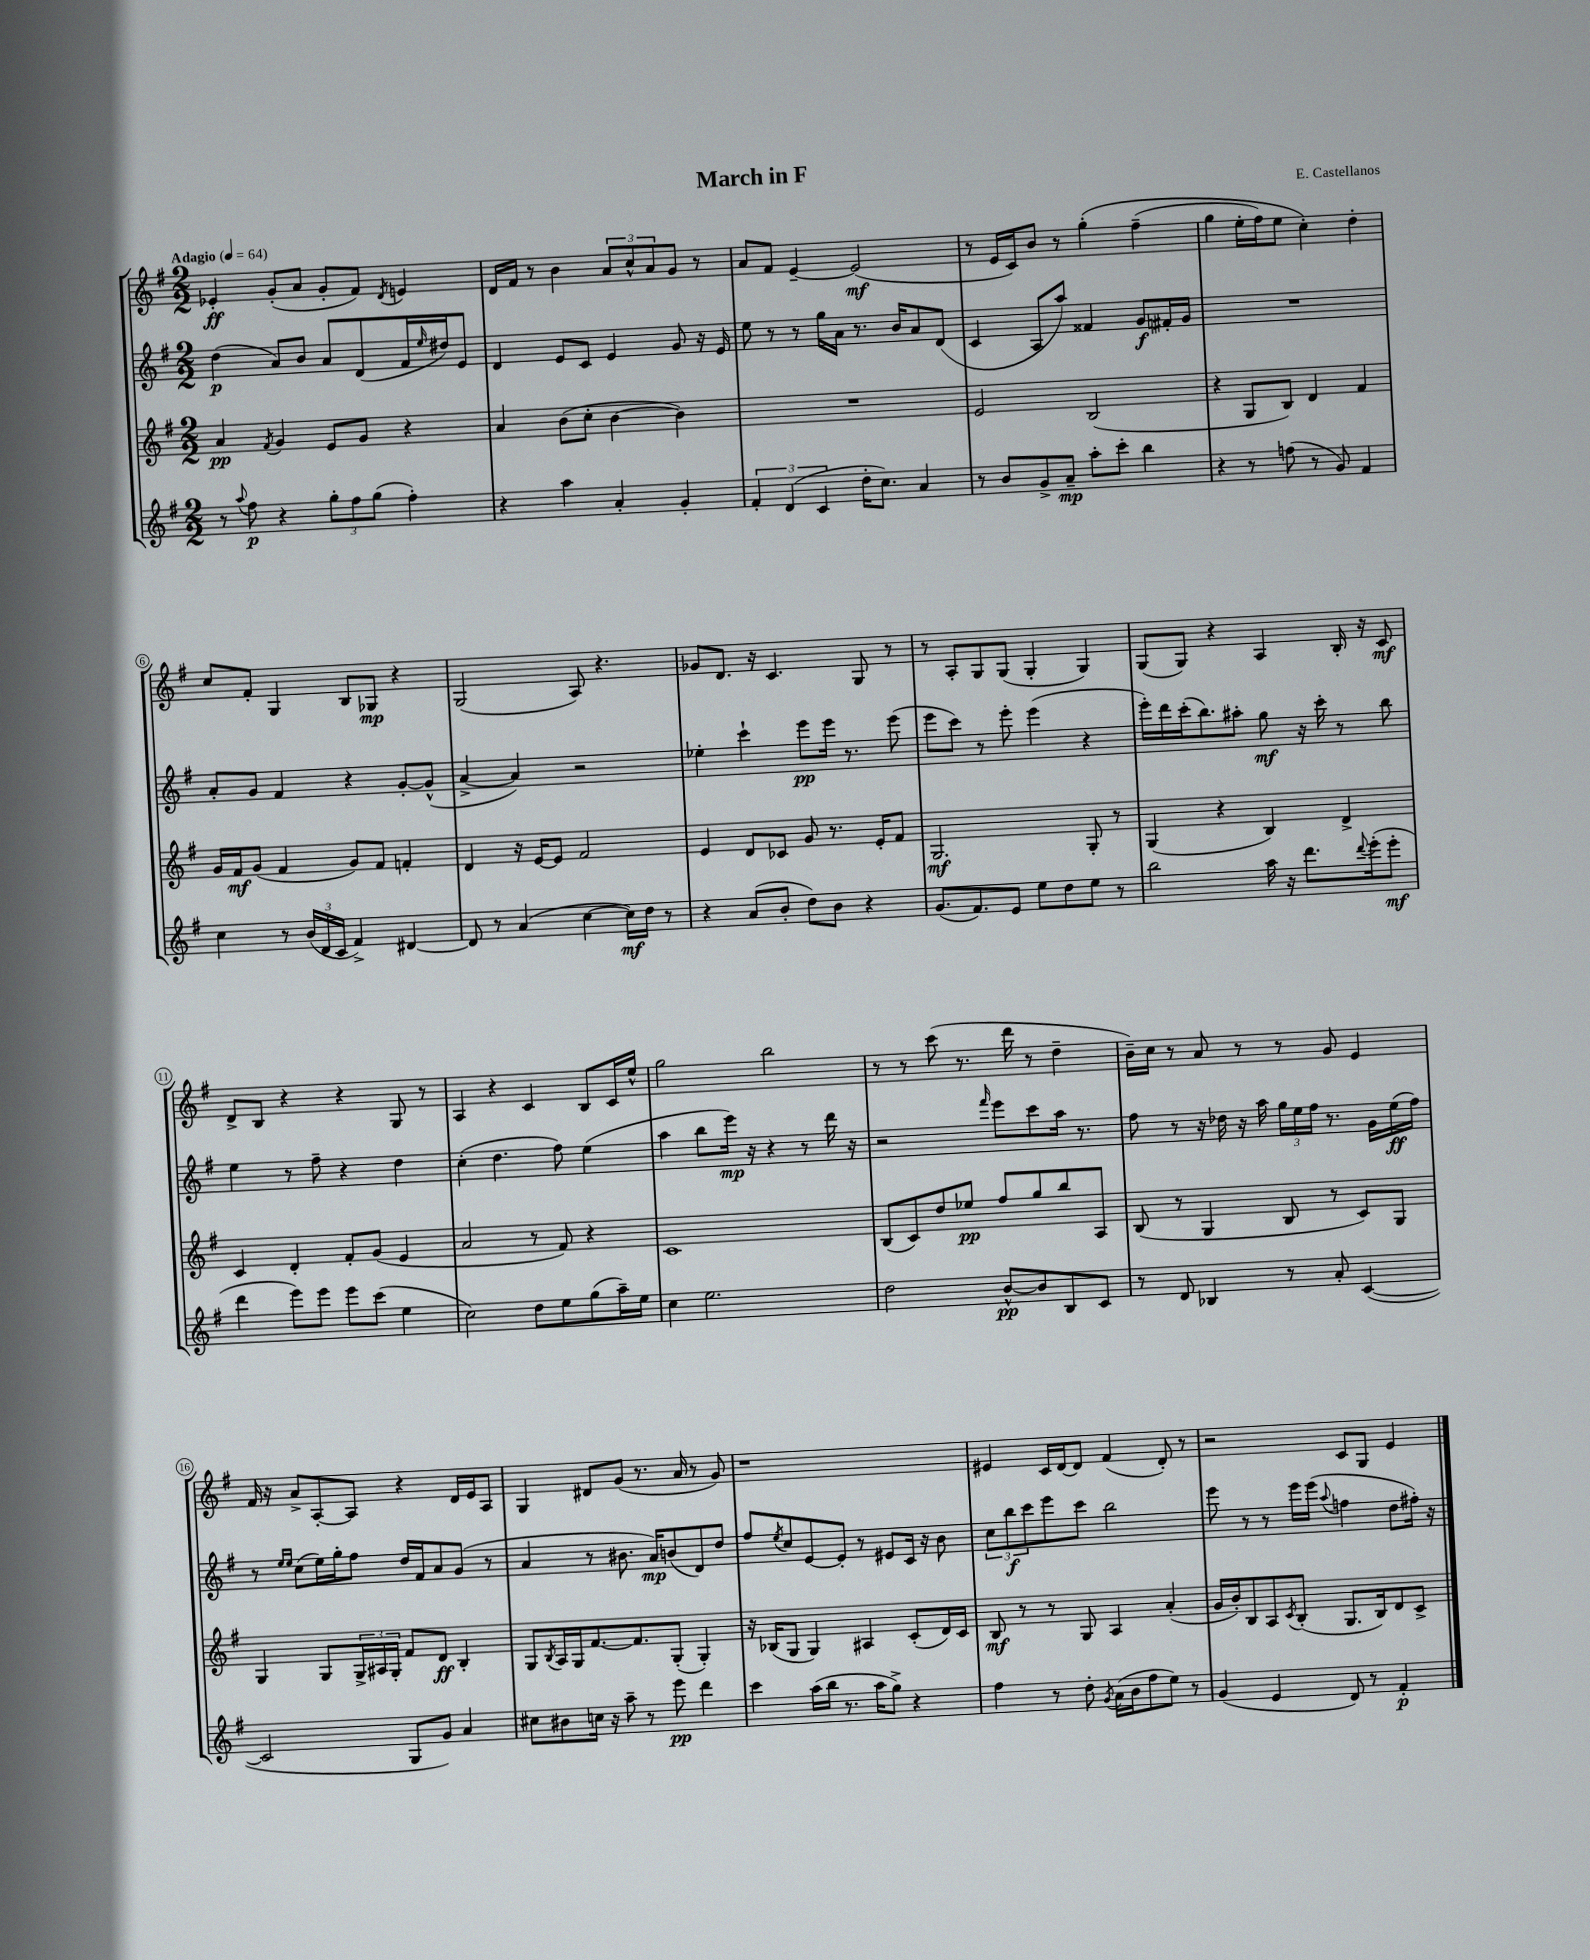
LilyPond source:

\header { title = "March in F" composer = "E. Castellanos" }
<<
\new StaffGroup <<
\new Staff = "s0" {
    \clef treble \key g \major \numericTimeSignature \time 2/2 \tempo "Adagio" 4 = 64
    ees'4-.\ff g'8-.( a'8 g'8-. fis'8) \acciaccatura { d'8 } e'4 |
    d'16 fis'16 r8 b'4 \tuplet 3/2 { a'8 c''8-^ a'8 } g'8 r8 |
    a'8 fis'8 e'4~-- e'2\mf( |
    r8 e'16 c'16) b'8 r8 g''4-.\( fis''4--( |
    g''4 e''16-. fis''16) e''8 c''4-.\) d''4-. |
    c''8 fis'8-. g4 b8 ges8\mp r4 |
    g2( a8) r4. |
    ges'8 d'8. r16 c'4. g8 r8 |
    r8 a8-. g8 g8( g4-. g4) |
    g8( g8) r4 a4 b16-. r16 c'8\mf |
    d'8-> b8 r4 r4 g8 r8 |
    a4 r4 c'4 b8 c'16 e''16-^ |
    g''2 b''2 |
    r8 r8 c'''8( r8. d'''16 r8 d''4-- |
    b'16--) c''16 r8 a'8 r8 r8 g'8 e'4 |
    fis'16 r16 a'8-> a8~-. a8 r4 d'16 e'16 a8 |
    g4 dis'8 g'8( r8. a'16 r8 g'8) |
    r1 |
    eis'4 c'16 d'16~ d'8 fis'4( d'8-.) r8 |
    r2 c'8 g8 e'4 \bar "|." |
}
\new Staff = "s1" {
    \clef treble \key g \major \numericTimeSignature \time 2/2
    d''4\p( a'8) b'8 a'8 d'8( fis'16 \grace { e''16 } dis''16) e'8 |
    d'4 e'8 c'8 e'4 g'8 r16 e'16 |
    e''8 r8 r8 g''16 a'16 r8. b'16 a'8 d'8( |
    c'4 a8 a''8) fisis'4 g'8\f fis'16-. g'16 |
    R1 |
    a'8-. g'8 fis'4 r4 g'8~-. g'8-^( |
    a'4~-> a'4) r2 |
    ees''4-. c'''4-! e'''8\pp e'''16 r8. e'''8( |
    e'''8 c'''8) r8 e'''8-. e'''4( r4 |
    e'''16-.) d'''16 c'''16-.( b''8.) ais''8-. g''8\mf r16 c'''16-. r8 b''8 |
    e''4 r8 fis''8-- r4 d''4 |
    c''4-.( d''4. fis''8) e''4( |
    a''4 b''8 e'''16\mp) r16 r4 r8 d'''16 r16 |
    r2 \grace { fis'''16 } e'''8 c'''8 a''16 r8. |
    fis''8 r8 r16 des''16 r16 a''16 \tuplet 3/2 { g''16 e''16 fis''16 } r8. g'16 e''16\ff( fis''16) |
    r8 \grace { e''16 e''16 } c''8( e''16) g''16-. fis''8 d''16 fis'16 a'8 g'8( r8 |
    a'4 r8 bis'8. a'16\mp) b'8( d'8) d''8 |
    fis''8 \acciaccatura { e''8 } c''8 e'8~ e'8-. r8 eis'8 c'16 r16 b'8 |
    \tuplet 3/2 { c''8 b''8\f c'''8 } e'''8 c'''8 b''2 |
    e'''8 r8 r8 e'''16 e'''16( \appoggiatura { a''8 } f''4 d''8 fis''16-.) r16 \bar "|." |
}
\new Staff = "s2" {
    \clef treble \key g \major \numericTimeSignature \time 2/2
    a'4\pp \acciaccatura { fis'8 } g'4 e'8 g'8 r4 |
    a'4 b'8( c''8-. b'4~ b'4) |
    R1 |
    e'2 b2( |
    r4 g8 b8) d'4 fis'4 |
    g'16 fis'16\mf g'8( fis'4 g'8) fis'8 f'4-. |
    d'4 r16 e'16~ e'8 fis'2 |
    e'4 d'8 ces'8 g'8 r8. e'16-. fis'8 |
    g2.\mf g8-. r8 |
    g4( r4 b4) d'4-> |
    c'4 d'4-. fis'8-. g'8( e'4 |
    a'2 r8 fis'8) r4 |
    c'1 |
    b8( c'8) d''8 ees''8\pp fis''8 g''8 b''8 a8 |
    b8( r8 g4 b8 r8 c'8) g8 |
    g4 g8 \tuplet 3/2 { g16-> ais16 g16-. } fis'8 d'8\ff b4-. |
    g8 \acciaccatura { b8 } a16 g16 fis'8.~ fis'8. g8-.( g4-.) |
    r16 bes16( g8 g4) ais4 c'8-.( d'16) c'16 |
    b8\mf r8 r8 g8 a4 a'4-.( |
    g'16 b'16-.) b8 a8 \acciaccatura { c'8 } b8-.( g8. b16) d'8 c'8-> \bar "|." |
}
\new Staff = "s3" {
    \clef treble \key g \major \numericTimeSignature \time 2/2
    r8 \appoggiatura { a''8 } fis''8\p r4 \tuplet 3/2 { g''8-. fis''8 g''8( } fis''4-.) |
    r4 a''4 a'4-. g'4-. |
    \tuplet 3/2 { fis'4-. d'4( c'4 } d''16-. c''8.) a'4 |
    r8 b'8 g'8-> a'8--\mp a''8-. c'''8-. b''4 |
    r4 r8 f''8( r8 g'8) fis'4 |
    c''4 r8 \tuplet 3/2 { b'16( d'16 c'16 } fis'4->) dis'4~ |
    dis'8 r8 a'4( c''4~ c''16\mf) d''16 r8 |
    r4 a'8( b'8-. d''8) b'8 r4 |
    g'8.( fis'8.) e'8 e''8 d''8 e''8 r8 |
    b''2 a''16 r16 d'''8. \appoggiatura { d'''8 } e'''16-.( e'''8-.\mf |
    d'''4 e'''8) e'''8 e'''8 c'''8( e''4 |
    c''2) d''8 e''8 g''8( a''16--) e''16 |
    c''4 e''2. |
    d''2 b'8~-^\pp b'8 b8 c'8 |
    r8 d'8 bes4 r8 a'8-. c'4~( |
    c'2 g8 g'8) a'4 |
    cis''8 bis'8 c''16 r16 a''8-- r8 e'''8\pp d'''4 |
    c'''4 a''16( b''16 r8. a''16 g''8->) r4 |
    fis''4 r8 d''8-. \acciaccatura { g'8 } a'16( b'16 fis''8 e''8) r8 |
    g'4( e'4 d'8) r8 fis'4-.\p \bar "|." |
}
>>
>>
\layout { \context { \Score \override BarNumber.stencil = #(make-stencil-circler 0.1 0.3 ly:text-interface::print) } }
